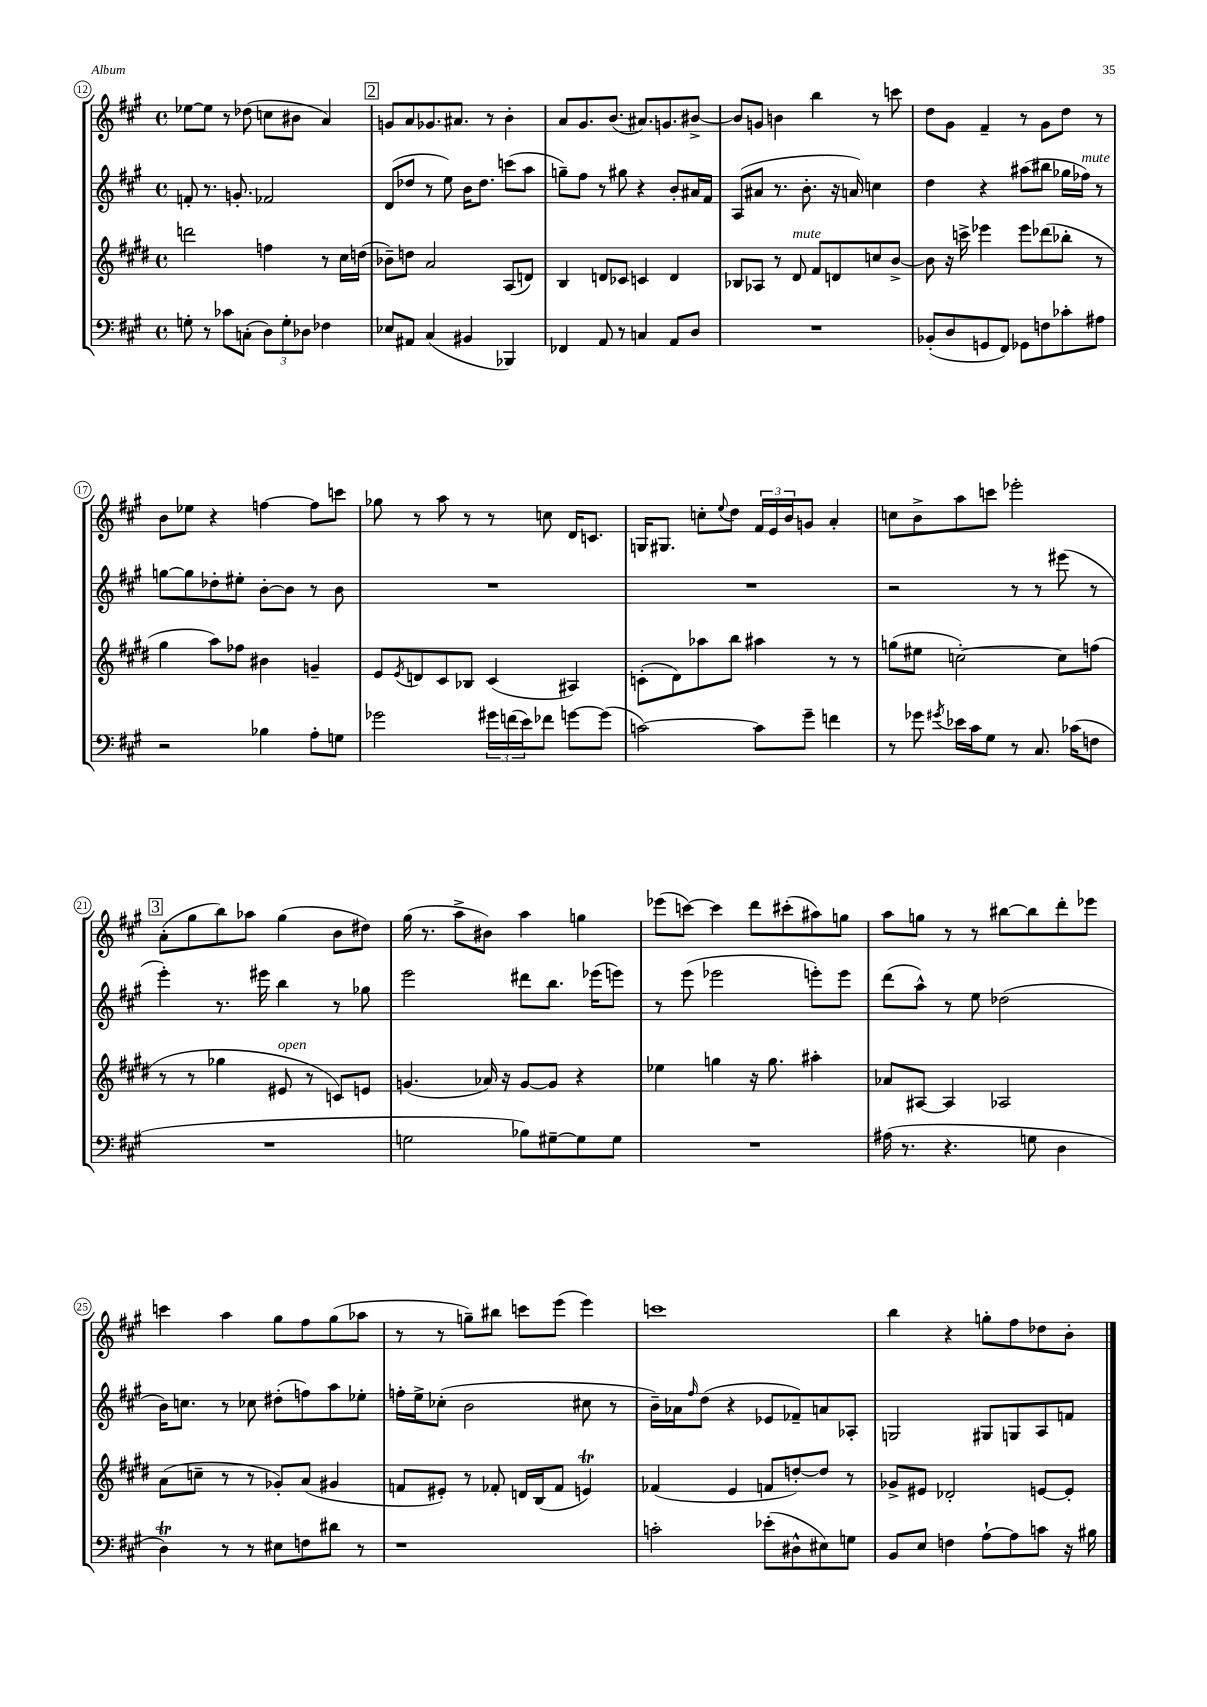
<<
\new StaffGroup <<
\new Staff = "s0" {
    \clef treble \key a \major \defaultTimeSignature \time 4/4
    ees''8~ ees''8 r8 des''8( c''8 bis'8 a'4) |
    \mark \markup { \box "2" } g'8 a'8 ges'8. ais'8. r8 b'4-. |
    a'8 gis'8. b'8.( ais'8.) g'8. bis'8~-> |
    bis'8 g'8 b'4 b''4 r8 c'''8 |
    d''8 gis'8 fis'4-- r8 gis'8 d''8 r8 |
    b'8 ees''8 r4 f''4~ f''8 c'''8 |
    ges''8 r8 a''8 r8 r8 c''8 d'16 c'8. |
    g16 gis8. c''8-. \appoggiatura { e''8 } d''8 \tuplet 3/2 { fis'16 e'16 b'16 } g'8 a'4-. |
    c''8 b'8-> a''8 c'''8 ees'''2-. |
    \mark \markup { \box "3" } a'8-.( gis''8 b''8) aes''8 gis''4( b'8 dis''8) |
    gis''16( r8. a''8-> bis'8) a''4 g''4 |
    ees'''8( c'''8~) c'''4 d'''8 cis'''8-.( ais''8) g''8 |
    a''8 g''8 r8 r8 bis''8~ bis''8 d'''8-. ees'''8 |
    c'''4 a''4 gis''8 fis''8 gis''8( aes''8 |
    r8 r8 g''8--) bis''8 c'''8 e'''8( e'''4) |
    c'''1 |
    b''4 r4 g''8-. fis''8 des''8 b'8-. \bar "|." |
}
\new Staff = "s1" {
    \clef treble \key a \major \defaultTimeSignature \time 4/4
    f'8-. r8. g'8.-. fes'2 |
    \mark \markup { \box "2" } d'8( des''8 r8 e''8) b'16 des''8. c'''8( a''8 |
    g''8--) fis''8 r8 gis''8 r4 b'8-. ais'16 fis'16 |
    a8( ais'8 r8. b'8.-. r16 a'16) c''4 |
    d''4 r4 ais''8( bis''8 ges''16 fes''16^\markup { \italic "mute" }) r8 |
    g''8~ g''8 des''8-. eis''8-. b'8~-. b'8 r8 b'8 |
    R1 |
    R1 |
    r2 r8 r8 eis'''8( r8 |
    \mark \markup { \box "3" } e'''4-.) r8. eis'''16 b''4 r8 ges''8 |
    e'''2 dis'''8 b''8. ees'''16( e'''8) |
    r8 e'''8( ees'''2 e'''8-.) e'''8 |
    d'''8( a''8-^) r8 e''8 des''2( |
    b'16) c''8. r8 ces''8 dis''8-.( f''8) a''8 ees''8-. |
    f''16-. e''16-> ces''8-.( b'2 cis''8 r8 |
    b'16--) aes'16 \grace { fis''16 } d''8( r4 ees'8 fes'8--) a'8 aes8-. |
    g2 gis8 g8 a8 f'8 \bar "|." |
}
\new Staff = "s2" {
    \clef treble \key e \major \defaultTimeSignature \time 4/4
    d'''2 f''4 r8 cis''16 d''16( |
    \mark \markup { \box "2" } bes'8--) d''8 a'2 a8( d'8) |
    b4 d'8 ces'8 c'4 d'4 |
    bes8 aes8 r8 dis'8^\markup { \italic "mute" } fis'8 d'8 c''8 b'8~-> |
    b'8 r16 c'''16-> ees'''4 ees'''8 des'''8( bes''8-. r8 |
    gis''4 a''8) fes''8 bis'4 g'4-- |
    e'8 \acciaccatura { e'8 } d'8 cis'8 bes8 cis'4( ais4) |
    c'8-.( dis'8) aes''8 b''8 ais''4 r8 r8 |
    g''8( eis''8 c''2~-.) c''8 f''8( |
    \mark \markup { \box "3" } r8 r8 ges''4 eis'8^\markup { \italic "open" } r8 c'8) e'8 |
    g'4.( aes'16) r16 g'8~ g'8 r4 |
    ees''4 g''4 r16 g''8. ais''4-. |
    aes'8 ais8~ ais4 aes2 |
    a'8( c''8-- r8 r8 ges'8-.) a'8( gis'4 |
    f'8 eis'8-.) r8 fes'8-. d'16 b16( fes'8 e'4\trill) |
    fes'4( e'4 f'8 d''8~-.) d''8 r8 |
    ges'8-> eis'8 des'2-. e'8~ e'8-. \bar "|." |
}
\new Staff = "s3" {
    \clef bass \key a \major \defaultTimeSignature \time 4/4
    g8-. r8 ces'8 c8-.( \tuplet 3/2 { d8) g8-. des8 } fes4 |
    \mark \markup { \box "2" } ees8 ais,8 cis4( bis,4 bes,,4) |
    fes,4 a,8 r8 c4 a,8 d8 |
    R1 |
    bes,8-.( d8 g,8 fis,8) ges,8 f8 ces'8-. ais8 |
    r2 bes4 a8-. g8 |
    ges'2 \tuplet 3/2 { gis'16 f'16( e'16) } fes'8 g'8~ g'8( |
    c'2~) c'8 gis'8-- f'4 |
    r8 ges'8 \acciaccatura { gis'8 } ees'16 cis'16 gis8 r8 cis8. ces'16( f8 |
    \mark \markup { \box "3" } R1 |
    g2 bes8) gis8~-- gis8 gis8 |
    R1 |
    ais16( r8. r4. g8 d4 |
    d4\trill) r8 r8 eis8 f8 dis'8 r8 |
    r1 |
    c'2-. ees'8-.( dis8-^ eis8) g8 |
    b,8 e8 f4 a8~-! a8 c'8 r16 bis16 \bar "|." |
}
>>
>>
\layout { \context { \Score currentBarNumber = #12 \override BarNumber.stencil = #(make-stencil-circler 0.1 0.3 ly:text-interface::print) } }
